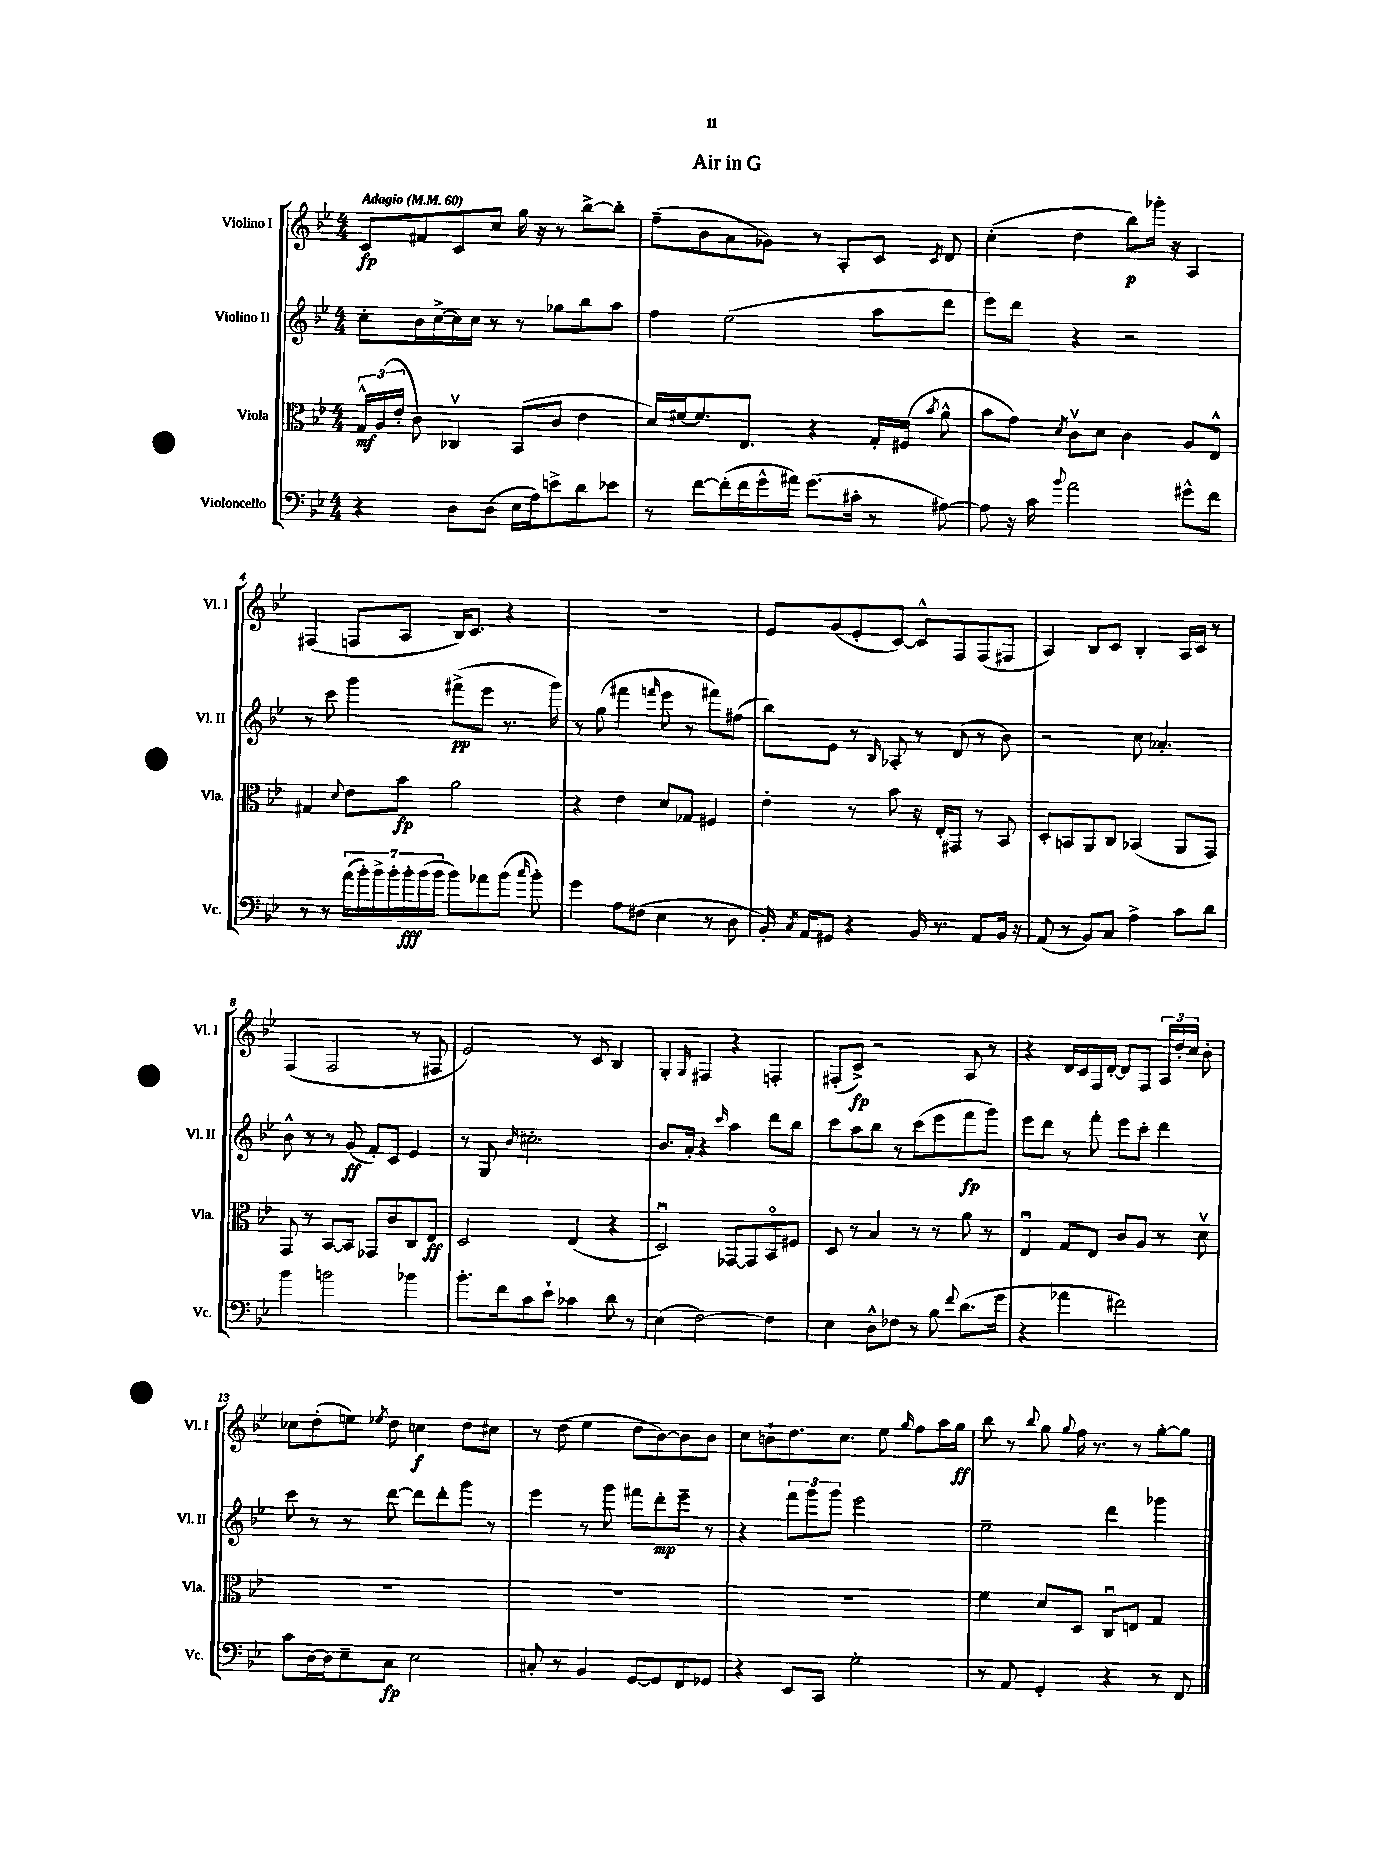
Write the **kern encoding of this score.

**kern	**kern	**kern	**kern
*staff4	*staff3	*staff2	*staff1
*clefF4	*clefC3	*clefG2	*clefG2
*k[b-e-]	*k[b-e-]	*k[b-e-]	*k[b-e-]
*M4/4	*M4/4	*M4/4	*M4/4
*MM60	*MM60	*MM60	*MM60
4r	24G^^	8cc'	8c
.	(24A	.	.
.	24e-'	.	.
.	8c)	16b-	8f#
.	.	[16cc^	.
8D	4C-v	16cc]	8c
.	.	16cc	.
(8D	.	8r	8cc
16E-	(8BB-	8r	16gg
16A)	.	.	16r
8e^	8c	8gg-	8r
8d	4e-	8bb-	[8bb-^
8e-	.	8aa	8bb-']
=	=	=	=
8r	16d)	4ff	(8ff~
.	[16f#	.	.
[8f	8.f#]	.	8b-
(16f']	.	(2ee-	8a
16f	8.E-	.	.
16g^^	.	.	8g-)
16a#)	.	.	.
(8.g	4r	.	8r
.	.	.	8A'
16c#'	.	.	.
8r	16G'	8aa	8c
.	(16F#	.	.
.	8qb-	.	8qc
[8A#)	8a^^	8ddd	8d
=	=	=	=
8A#]	8b-	8eee-)	(4cc'
16r	8g)	8ddd	.
16c	.	.	.
8qqb-	8qd	.	.
2a	8cv	4r	4dd
.	8d	.	.
.	4c	2r	8bb-)
.	.	.	16ggg-'
.	.	.	16r
8g#^^	8A	.	4A
8f	8E-^^	.	.
=	=	=	=
8r	4G#	8r	(4F#
8r	.	8ccc	.
.	8qqd	.	.
(28a	8e-	4ggg	8F
28b-')	.	.	.
28b-^	.	.	.
28b-'	.	.	.
.	8b-	.	8A
28b-'	.	.	.
(28b-	.	.	.
28b-	.	.	.
8b-)	2a	(8fff#^	16B-)
.	.	.	8.c
8a-	.	8eee-	.
(8b-	.	8.r	4r
16qqcc	.	.	.
8b-')	.	.	.
.	.	16ggg)	.
=	=	=	=
4g	4r	8r	1r
.	.	(8gg	.
8A	4e-	4fff#	.
(8F#	.	.	.
.	.	16qqfff	.
4E-	8d	8eee-	.
.	8G-	8r	.
8r	4F#	8fff#)	.
8D	.	(8ff#	.
=	=	=	=
16BB-')	4e-'	8bb-)	8e-
8qC	.	.	.
16AA	.	.	.
8GG#	.	8e-	(8g
4r	8r	8r	8e-'
.	.	16qqB-	.
.	8b-	8A-'	[8c)
16BB-	16r	8r	8c^^]
8.r	16E-'	.	.
.	8GG#	(8d	8F
8AA	8r	8r	(8F
16BB-	8BB-	8b-)	8F#
16r	.	.	.
=	=	=	=
(8AA	8D'	2r	4A)
8r	8BB	.	.
8BB-)	8AA	.	8B-
8C	8C	.	8c
4A^	(4BB-	8cc	4B-'
.	.	4.a-'	.
8c	8AA	.	16A
.	.	.	16c
8d	8GG)	.	8r
=	=	=	=
4b-	8GG	8b-^^	(4F
.	8r	8r	.
2b	[8BB-	8r	2F
.	8BB-]	(8g	.
.	8GG-	8f')	.
.	8c	8c	.
4b-	8C	4e-	8r
.	8E-	.	8F#
=	=	=	=
8.b-'	2D	8r	2e-)
.	.	8G	.
16f	.	.	.
.	.	16qqb-	.
8c	.	2.cc#'	.
8e-`	.	.	.
4c-	(4E-	.	8r
.	.	.	8c
8d	4r	.	4B-
8r	.	.	.
=	=	=	=
(4E-	2Du)	8.b-	4G'
.	.	16a'	.
.	.	.	16qqG
[2F)	.	4r	4F#
.	.	16qqccc	.
.	[8GG-	4aa	4r
.	8GG-]	.	.
4F]	8BB-o	8ddd	4F'
.	8F#	8bb-	.
=	=	=	=
4E-	8D	8ccc	(8F#'
.	8r	8aa	8c^)
8D^^	4B-	8bb-	2r
8F-	.	8r	.
8r	8r	(8ccc	.
8B-	8r	8eee-	.
8qqf	.	.	.
(8.d	8a	8fff	8A
.	8r	8ggg)	8r
16g	.	.	.
=	=	=	=
4r	4E-u	8eee-	4r
.	.	8ddd	.
4a-	8G	8r	16d
.	.	.	16c
.	8E-	8fff'	16F
.	.	.	[16d'
2f#)	8c	8eee-	8d]
.	8A	8ccc'	8F
.	8r	4ddd	24A
.	.	.	24dd'
.	.	.	24cc
.	8dv	.	8b-'
=	=	=	=
8c	1r	8ccc	8cc-
[16D	.	8r	(8dd'
16D]	.	.	.
8E-~	.	8r	8ee)
.	.	.	8qee-
8C	.	[8ddd	8dd
2E-	.	8ddd]	4cc
.	.	8ddd'	.
.	.	8ggg	8dd
.	.	8r	8cc#
=	=	=	=
8C#'	1r	4eee-	8r
8r	.	.	(8dd
4BB-	.	8r	4ee-
.	.	8ggg	.
[8GG	.	8fff#	8dd
8GG]	.	8ddd'	[8b-)
8FF	.	8eee-~	8b-]
8GG-	.	8r	8b-
=	=	=	=
4r	1r	4r	8cc
.	.	.	8b`
8EE-	.	12fff	8.dd
.	.	12ggg	.
8CC	.	.	.
.	.	12ggg	.
.	.	.	8.cc
2G'	.	2eee-	.
.	.	.	8ee-
.	.	.	16qqgg
.	.	.	8ff
.	.	.	16aa
.	.	.	16gg
=	=	=	=
8r	4f	2ee-~	8bb-
8AA	.	.	8r
.	.	.	8qqbb-
4GG'	8d	.	8gg
.	.	.	8qqgg
.	8D	.	16ff
.	.	.	8.r
4r	8Cu	4ddd	.
.	8E	.	8r
8r	4G	4ggg-	[8gg'
8FF	.	.	8gg]
==	==	==	==
*-	*-	*-	*-
